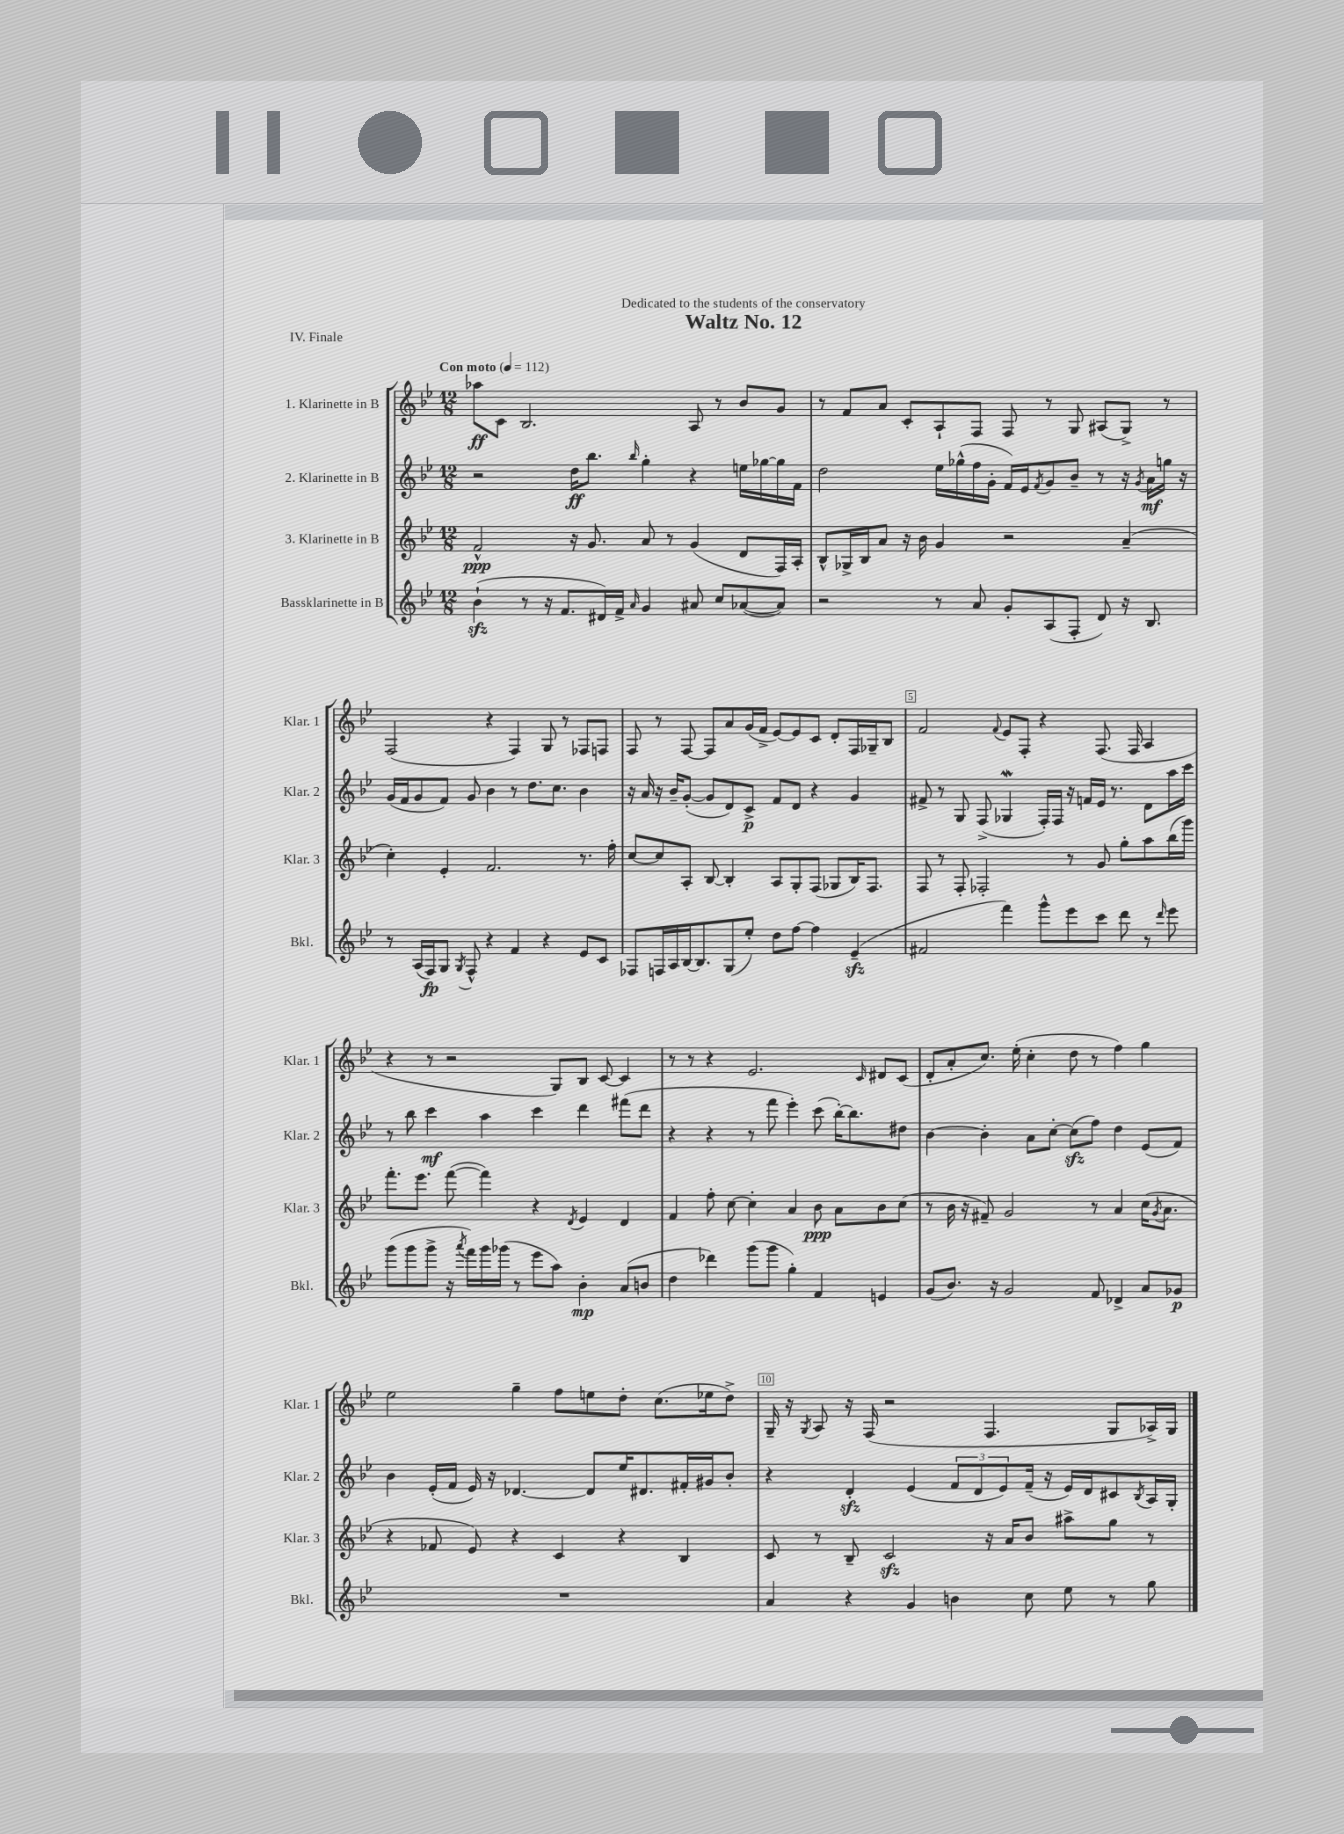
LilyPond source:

\header { title = "Waltz No. 12" dedication = "Dedicated to the students of the conservatory" piece = "IV. Finale" }
<<
\new StaffGroup <<
\new Staff = "s0" \with { instrumentName = "1. Klarinette in B" shortInstrumentName = "Klar. 1" } {
    \clef treble \key bes \major \numericTimeSignature \time 12/8 \tempo "Con moto" 4 = 112
    aes''8\ff c'8 bes2. a8 r8 bes'8 g'8 |
    r8 f'8 a'8 c'8-. a8-! f8 f8 r8 g8 ais8( g8->) r8 |
    f2( r4 f4) g8 r8 fes8 f8 |
    f8 r8 f8~ f8 a'8 g'16( f'16-> ees'8~) ees'8 c'8 d'8-. f16 ges16-- bes8 |
    f'2 \appoggiatura { f'8 } ees'8 f8-. r4 f8.( f16 a4 |
    r4 r8 r2 g8) bes8 c'8~ c'4 |
    r8 r8 r4 ees'2. \grace { c'16 } dis'8 c'8( |
    d'8-. a'8-. c''8.) ees''16-.( c''4-. d''8 r8 f''4) g''4 |
    ees''2 g''4-- f''8 e''8 d''8-. c''8.( ees''16 d''8->) |
    g16-- r16 \acciaccatura { g8 } a8 r16 f16( r2 f4. g8 aes16->) g16 \bar "|." |
}
\new Staff = "s1" \with { instrumentName = "2. Klarinette in B" shortInstrumentName = "Klar. 2" } {
    \clef treble \key bes \major \numericTimeSignature \time 12/8
    r2 d''16\ff bes''8. \grace { bes''16 } g''4-. r4 e''16 ges''16~ ges''16 f'16 |
    d''2 ees''16 ges''16-^( f''16 g'16-. f'16) ees'16 \acciaccatura { f'8 } g'8 bes'8-- r8 r16 \acciaccatura { g'8 } a'16\mf g''16 r16 |
    g'16( f'16 g'8 f'8) g'8 bes'4 r8 d''8. c''8. bes'4 |
    r16 a'16 r16 bes'16-- g'8~-.( g'8 d'8) c'8->\p f'8 d'8 r4 g'4 |
    fis'8-> r8 g8 f8->( ges4\mordent f16-.) f16 r16 f'16 ees'16 r8. d'8 a''16 c'''16 |
    r8 bes''8 c'''4\mf a''4 c'''4 d'''4 fis'''8( d'''8 |
    r4 r4 r8 f'''8 ees'''4-.) c'''8( bes''16~-.) bes''8. dis''8 |
    bes'4~ bes'4-. a'8 c''8~-. c''8\sfz( f''8) d''4 ees'8( f'8) |
    bes'4 ees'16-.( f'16 ees'16) r16 des'4.~ des'8 ees''16 dis'8. fis'16-. gis'16 bes'8-. |
    r4 d'4-.\sfz ees'4( \tuplet 3/2 { f'8 d'8 ees'8) } f'16--( r16 ees'16) d'16 cis'8 \acciaccatura { bes8 } a16 g16-. \bar "|." |
}
\new Staff = "s2" \with { instrumentName = "3. Klarinette in B" shortInstrumentName = "Klar. 3" } {
    \clef treble \key bes \major \numericTimeSignature \time 12/8
    f'2-^\ppp r16 g'8. a'8 r8 g'4( d'8 f16) a16-. |
    bes8-^ ges16-> bes16 a'8 r16 bes'16 g'4 r2 a'4--( |
    c''4-.) ees'4-. f'2. r8. f''16-. |
    c''8~ c''8 a8-. bes8~ bes4-. a8 g8-. f8( ges8 bes16) f8. |
    f8 r8 f8-. fes2-. r8 g'8 g''8-. a''8 bes''16( g'''16) |
    f'''8.-. ees'''8. f'''8~( f'''4) r4 \acciaccatura { d'8 } ees'4 d'4 |
    f'4 f''8-. c''8~ c''4-. a'4 bes'8\ppp a'8 bes'8 c''8( |
    r8 bes'16 r16 fis'8--) g'2 r8 a'4 c''16( \acciaccatura { g'8 } a'8. |
    r4 fes'8 ees'8) r4 c'4 r4 bes4 |
    c'8 r8 bes8-- c'2\sfz r16 a'16 bes'8 ais''8-> g''8 r8 \bar "|." |
}
\new Staff = "s3" \with { instrumentName = "Bassklarinette in B" shortInstrumentName = "Bkl." } {
    \clef treble \key bes \major \numericTimeSignature \time 12/8
    bes'4-!\sfz( r8 r16 f'8. dis'16) f'16-> \grace { a'16 } g'4 ais'8 c''8 aes'8~( aes'8) |
    r2 r8 a'8 g'8-. a8( f8-. d'8) r16 bes8. |
    r8 a16( f16\fp) g8 \acciaccatura { g8 } f8-^ r4 f'4 r4 ees'8 c'8 |
    fes8 f16 a16 bes16~ bes8. g8( ees''8-.) d''8 f''8~ f''4 ees'4--\sfz( |
    fis'2 f'''4) g'''8-^ ees'''8 c'''8 d'''8 r8 \grace { d'''16 } ees'''8 |
    g'''8( g'''8 g'''8-> r16 \acciaccatura { a'''8 } f'''16) g'''16 ges'''16( r8 ees'''8 a''8) bes'4-.\mp a'8( b'8 |
    d''4 des'''4) g'''8( g'''8 g''4-.) f'4 e'4 |
    g'8( bes'8.) r16 g'2 f'8 des'4-> a'8 ges'8\p |
    R1. |
    a'4 r4 g'4 b'4 c''8 ees''8 r8 g''8 \bar "|." |
}
>>
>>
\layout { \context { \Score \override BarNumber.break-visibility = ##(#f #t #t) barNumberVisibility = #(every-nth-bar-number-visible 5) \override BarNumber.stencil = #(make-stencil-boxer 0.1 0.3 ly:text-interface::print) } }
